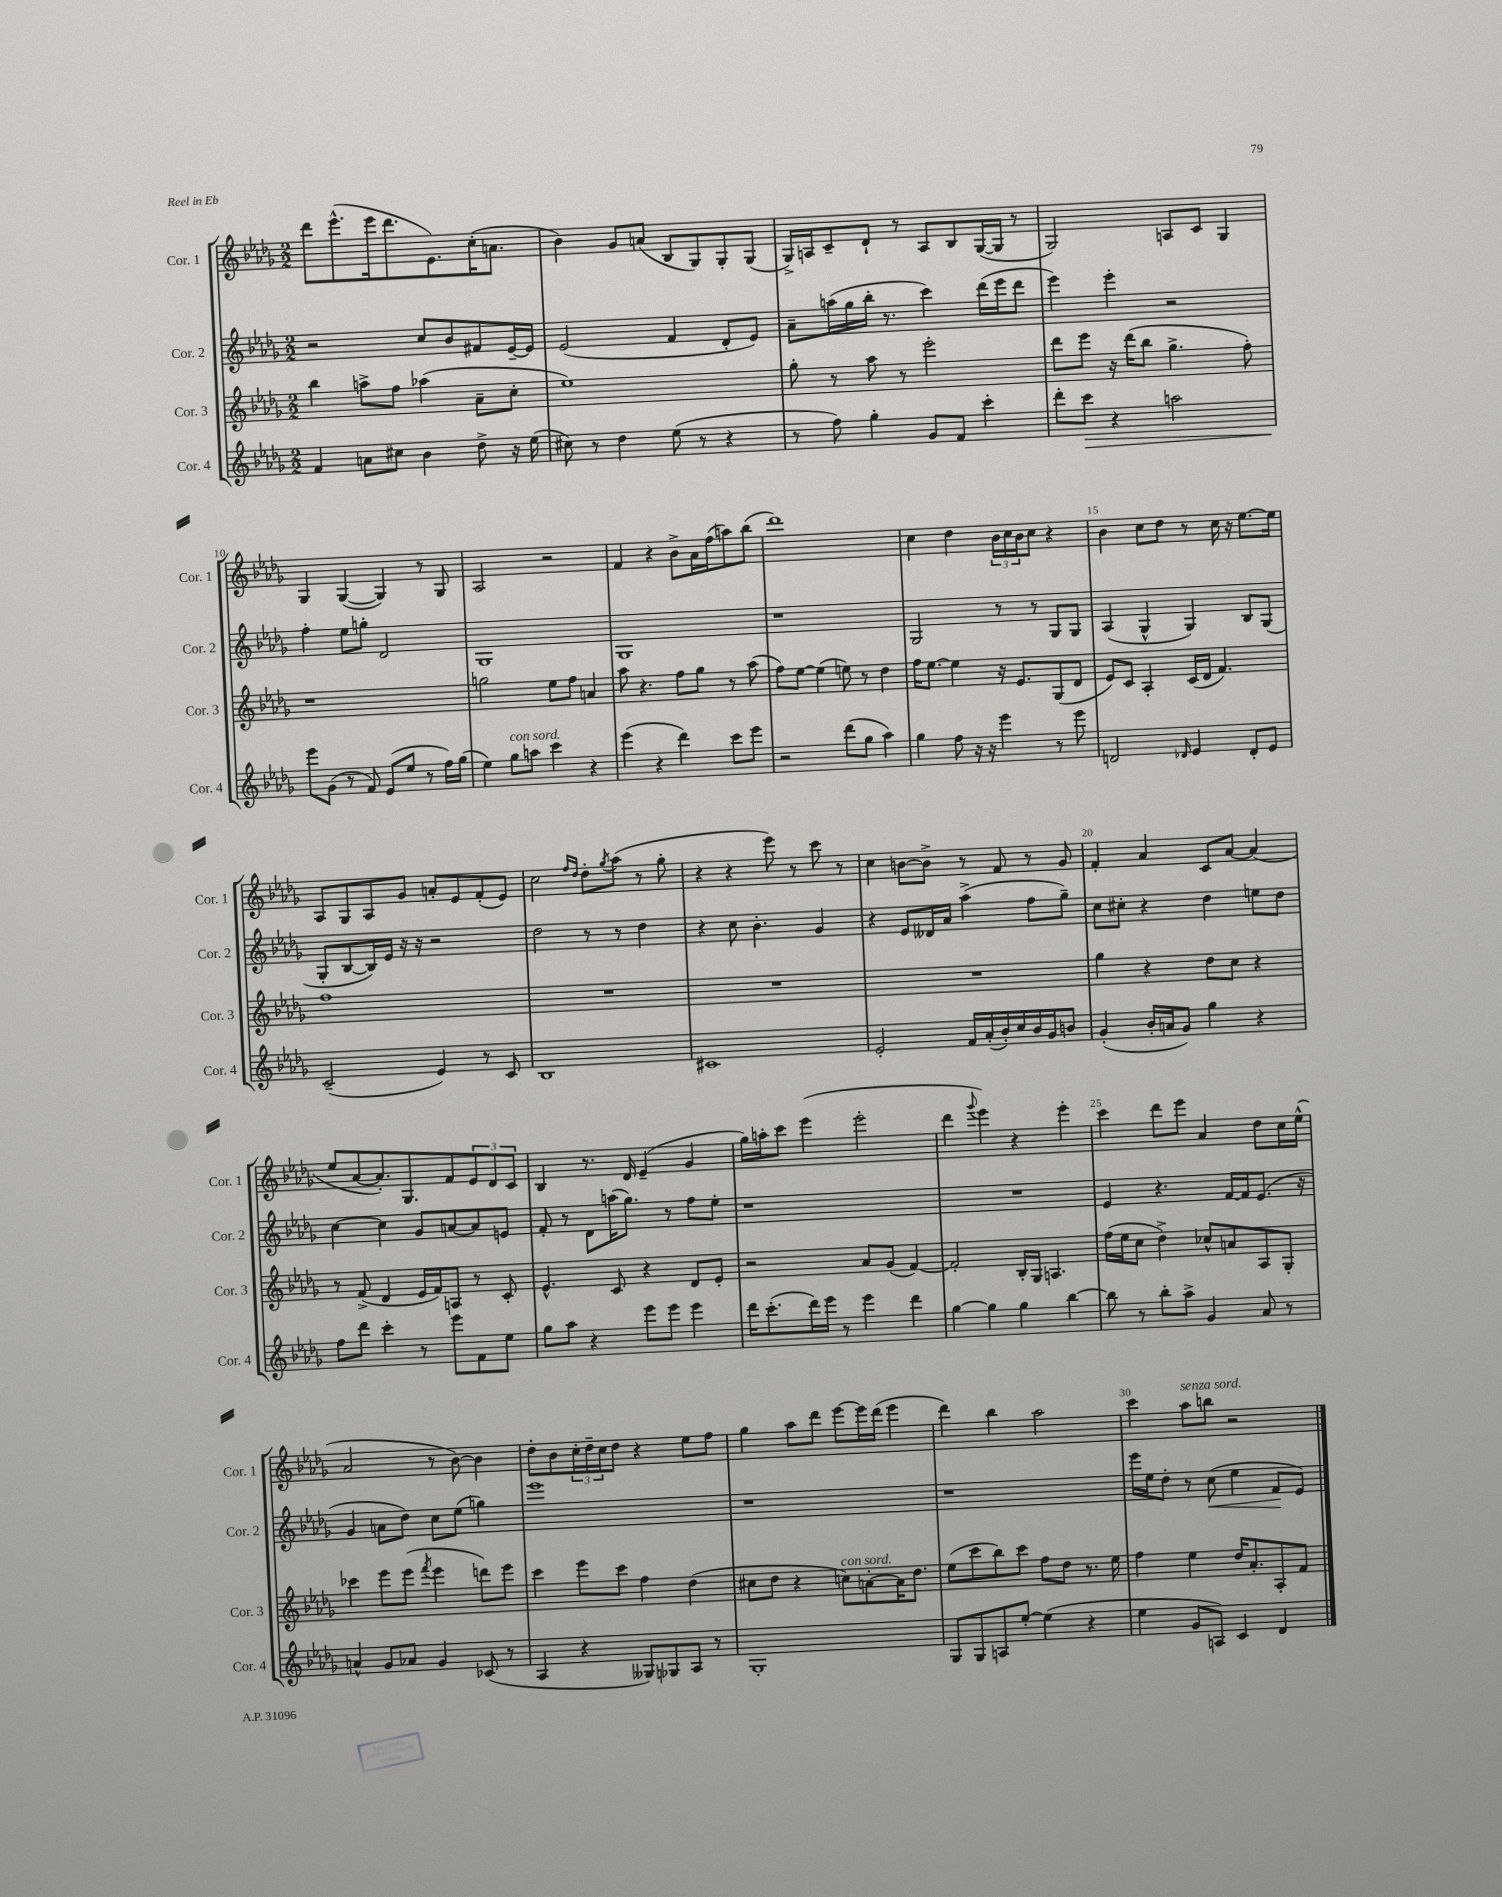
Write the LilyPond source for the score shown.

<<
\new StaffGroup <<
\new Staff = "s0" \with { instrumentName = "Cor. 1" shortInstrumentName = "Cor. 1" } {
    \clef treble \key des \major \numericTimeSignature \time 2/2
    des'''8 ees'''8.-^( ees'''16 des'''8. ees'8.) c''16-.( a'8. |
    bes'4) ges'8 a'8( bes8 ges8) ges8-. ges8( |
    ges16->) a16 c'8-- des'8-! r8 a8 bes8 ges16~( ges16 r8 |
    ges2) a8 c'8 ges4 |
    ges4 ges4~( ges4) r8 ges8 |
    aes2 r2 |
    f'4 r4 bes'8-> aes'16 f''16( a''8) bes''8( |
    des'''1) |
    c''4 des''4 \tuplet 3/2 { bes'16 c''16 bes'16 } c''8 r4 |
    bes'4 c''8 des''8 r8 c''16 r16 ees''8.~ ees''16 |
    aes8 ges8 aes8 ges'8 a'8-. ees'8 f'8-.( ees'8) |
    c''2 \grace { f''16 des''16 } des''8-. \acciaccatura { ges''8 } aes''8( r8 ges''8-. |
    r4 r4 ees'''8) r8 c'''8 r8 |
    c''4 b'8~ b'8-> r8 f'8 r8 ges'8 |
    f'4-. aes'4 c'8 aes'8~ aes'4( |
    ees''8 aes'8~ aes'8.-.) ges8. f'8 \tuplet 3/2 { ees'8 des'8 c'8 } |
    bes4 r8. des'16 ees'4--( ges'4 |
    ges''16) a''16-. c'''8 ees'''4( ees'''2-. |
    des'''4 \appoggiatura { ges'''8 } ees'''4) r4 ees'''4-. |
    c'''4 des'''8 ees'''8 aes'4 des''8 c''16 ees''16-^( |
    aes'2 r8 bes'8~) bes'4 |
    des''8-. bes'8 \tuplet 3/2 { c''16-. des''16-- c''16 } des''8 r4 ees''8 f''8 |
    ges''4 aes''8 des'''8 ees'''8~ ees'''16 des'''16( ees'''4 |
    des'''4) bes''4 aes''2 |
    c'''4 aes''8^\markup { \italic "senza sord." } b''8 r2 \bar "|." |
}
\new Staff = "s1" \with { instrumentName = "Cor. 2" shortInstrumentName = "Cor. 2" } {
    \clef treble \key des \major \numericTimeSignature \time 2/2
    r2 c''8 bes'8 fis'8 ees'16~-- ees'16 |
    ees'2( f'4 des'8-. ees'8) |
    aes'8-- a''16( ges''16 bes''16-. r8. c'''4) des'''16( ees'''16 des'''8 |
    ees'''4) ees'''4-. r2 |
    f''4-. ees''8 g''8-. des'2 |
    ges1 |
    ges1 |
    r1 |
    ges2 r8 r8 ges8 ges8 |
    aes4( ges4-^ ges4) bes8 ges8( |
    ges8-. bes8~ bes16) ees'16 r16 r16 r2 |
    des''2 r8 r8 des''4 |
    r4 c''8 bes'4.-. ges'4 |
    r4 ees'8 deses'16 aes'16 aes''4->( f''8 ges''8--) |
    c''8 cis''8-. r4 des''4 e''8 des''8 |
    c''4~ c''4 ges'8 a'8~ a'8 e'8 |
    f'8-. r8 des'8 a''16( ges''8.) r8 f''8 ees''8-. |
    r1 |
    R1 |
    ees'4 r4. f'16~ f'16 ees'8.( r16 |
    ges'4 a'8 des''8) c''8 ees''8( g''4) |
    ees'''1 |
    r1 |
    r1 |
    ees'''16 ees''16 des''8-. r8 c''8\<( ees''4 f'8\! ees'8) \bar "|." |
}
\new Staff = "s2" \with { instrumentName = "Cor. 3" shortInstrumentName = "Cor. 3" } {
    \clef treble \key des \major \numericTimeSignature \time 2/2
    bes''4 a''8-> f''8 aes''4( aes'8-- c''8-. |
    ees''1) |
    ges''8-. r8 aes''8 r8 ees'''2-. |
    des'''8 ees'''8 r16 des'''16( bes''8 ges''4.-> f''8-.) |
    r1 |
    g''2 ees''8 f''8 a'4 |
    aes''8 r4. f''8 ges''8 r8 aes''8( |
    f''8) ees''8~ ees''4( e''8) r8 des''4 |
    f''16 ees''8.~ ees''4 r16 ees'8. ges8( des'8 |
    ees'8) c'8 aes4-. c'16( des'16 f'4.) |
    f''1 |
    R1 |
    R1 |
    R1 |
    ges''4 r4 des''8 c''8 r4 |
    r8 f'8->( des'4 ees'16 f'16) a8 r8 c'8-. |
    ees'4.-^ c'8 r4 des'8 ees'8-. |
    r2 aes'8 ges'8( f'4~) |
    f'2-. bes16-. ges16 a4. |
    f''16( ees''16 c''8 des''4->) ces''8-^ a'8 aes8 ges8-. |
    ces'''4 ees'''8 ees'''8( \acciaccatura { f'''8 } ees'''4 d'''8) ees'''8 |
    c'''4 ees'''8 c'''8 f''4 des''4( |
    cis''8 des''8 r4 c''8^\markup { \italic "con sord." }) a'8~-. a'16 des''8. |
    ees''8( c'''8 bes''8) c'''8 f''8 des''8 r8. ees''16 |
    f''4 ees''4 des''16 aes'8.-. aes8-. f'8 \bar "|." |
}
\new Staff = "s3" \with { instrumentName = "Cor. 4" shortInstrumentName = "Cor. 4" } {
    \clef treble \key des \major \numericTimeSignature \time 2/2
    f'4 a'8 cis''8 bes'4 des''8-> r16 ees''16( |
    cis''8) r8 des''4 ees''8( r8 r4 |
    r8 f''8) ges''4-. ges'8 f'8 c'''4-. |
    des'''8-. c'''8\> r4 a''2 |
    ees'''8\! ges'8( r8 f'8) ees'8( ees''8 r8 f''16) ges''16( |
    ees''4) ges''8^\markup { \italic "con sord." } a''8 c'''4 r4 |
    ees'''4( r4 des'''4) c'''8 ees'''8 |
    r2 des'''8( ges''8 aes''4) |
    ges''4 f''8 r16 r16 ees'''4 r8 ees'''8 |
    d'2 \grace { des'16 } ees'4 des'8-. ees'8 |
    c'2--( ees'4) r8 c'8 |
    bes1 |
    cis'1 |
    ees'2-. f'16 aes'16-.( bes'16-.) c''16 bes'16 ges'16 b'8 |
    ges'4-.( bes'16-. a'16 ges'8) ges''4 r4 |
    f''8 des'''8 c'''4-. r8 ees'''8 f'8 ees''8 |
    ges''8 aes''8 r4 ees'''8 ees'''8 ees'''4 |
    des'''16 c'''8.-.( des'''16) ees'''16 r8 ees'''4 des'''4 |
    ges''4~ ges''4 ges''4 bes''4~ |
    bes''8 r8 bes''8-. aes''8-> ges'4 aes'8 r8 |
    a'4-^ ges'8 aes'8 ges'4 ces'8( r8 |
    aes4 r4 geses8) ges8 aes8 r8 |
    ges1-. |
    ges8 ges8 a8 ees''8~-. ees''4( r4 |
    ees''4 ges'8 a8) c'4 des'4 \bar "|." |
}
>>
>>
\layout { \context { \Score currentBarNumber = #6 \override BarNumber.break-visibility = ##(#f #t #t) barNumberVisibility = #(every-nth-bar-number-visible 5) } }
